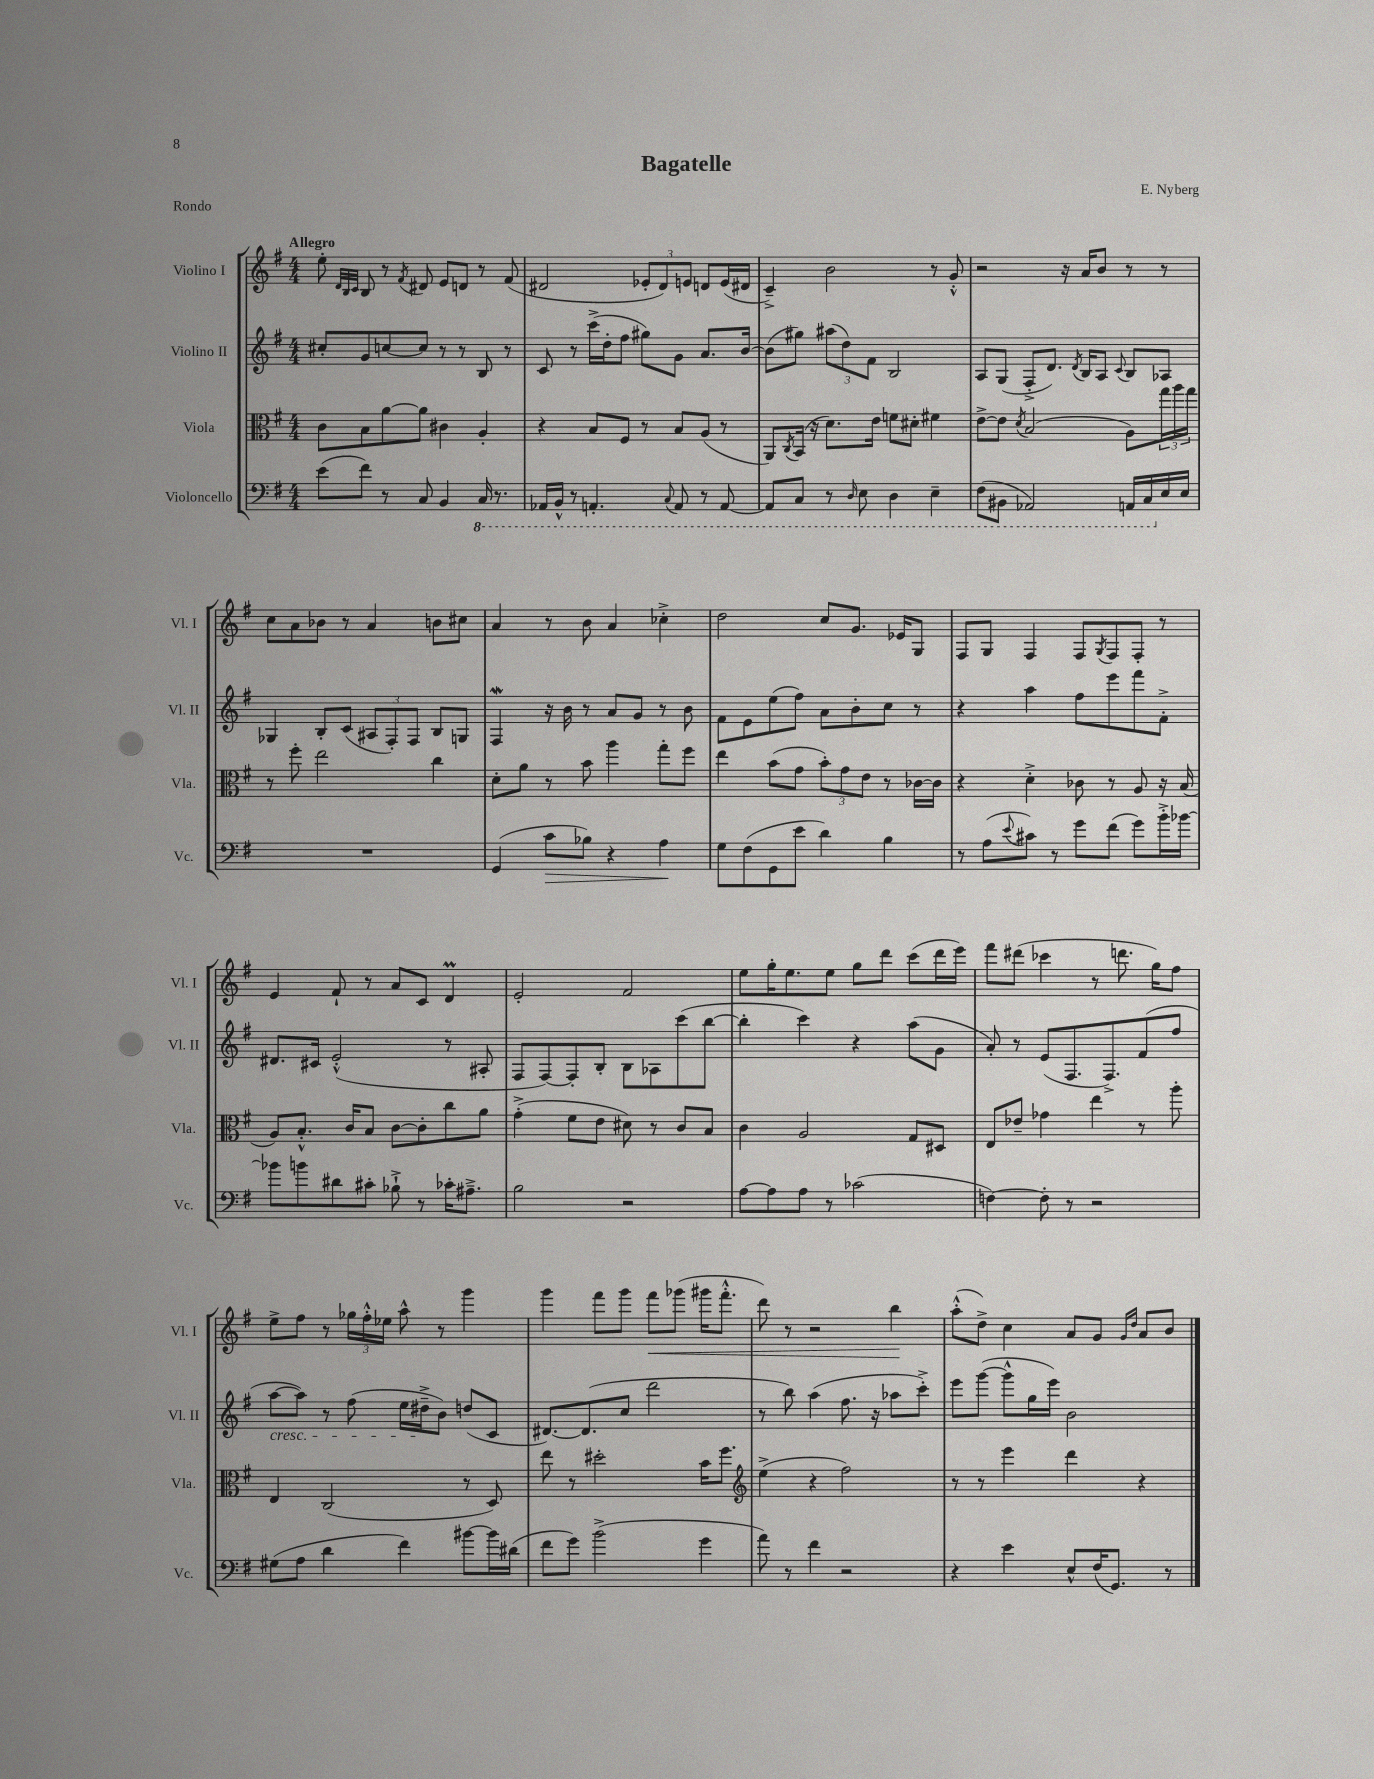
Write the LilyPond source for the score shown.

\header { title = "Bagatelle" composer = "E. Nyberg" piece = "Rondo" }
<<
\new StaffGroup <<
\new Staff = "s0" \with { instrumentName = "Violino I" shortInstrumentName = "Vl. I" } {
    \clef treble \key g \major \numericTimeSignature \time 4/4 \tempo "Allegro"
    e''8-. \grace { d'32 b32 c'32 } b8 r8 \acciaccatura { fis'8 } dis'8 e'8 d'8 r8 fis'8( |
    dis'2 \tuplet 3/2 { ees'8-. dis'8) e'8 } d'8 e'16( dis'16 |
    c'4--->) b'2 r8 g'8-.-^ |
    r2 r16 a'16 b'8 r8 r8 |
    c''8 a'8 bes'8 r8 a'4 b'8 cis''8 |
    a'4 r8 b'8 a'4 ces''4-.-> |
    d''2 c''8 g'8. ees'16 g8 |
    fis8 g8 fis4 fis8 \acciaccatura { g8 } fis8 fis8-. r8 |
    e'4 fis'8-! r8 a'8 c'8 d'4\prall |
    e'2-. fis'2 |
    e''8 g''16-. e''8. e''8 g''8 d'''8 c'''8( d'''16 e'''16) |
    fis'''8 dis'''8( ces'''4 r8 d'''8. g''16) fis''8 |
    e''8-> fis''8 r8 \tuplet 3/2 { ges''16 fis''16-.-^ ees''16 } a''8-^ r8 g'''4 |
    g'''4 fis'''8 g'''8 fis'''8\< ges'''8( gis'''16 fis'''8.-.-^ |
    d'''8) r8 r2 b''4\! |
    a''8-.-^( d''8->) c''4 a'8 g'8 \grace { g'16 d''16 } a'8 b'8 \bar "|." |
}
\new Staff = "s1" \with { instrumentName = "Violino II" shortInstrumentName = "Vl. II" } {
    \clef treble \key g \major \numericTimeSignature \time 4/4
    cis''8-. g'8 c''8~ c''8 r8 r8 b8 r8 |
    c'8 r8 c'''16->( d''16-. fis''8 gis''8) g'8 a'8. b'16~ |
    b'8( gis''8) \tuplet 3/2 { ais''8( d''8) fis'8 } b2 |
    a8 g8( fis8-.-> d'8.) \acciaccatura { d'8 } b16 a8 \appoggiatura { c'8 } b8 aes8 |
    ges4 b8-. c'8( \tuplet 3/2 { ais8 fis8-.) fis8 } b8 g8 |
    fis4\mordent r16 b'16 r8 a'8 g'8 r8 b'8 |
    fis'8 e'8 e''8( fis''8) a'8 b'8-. c''8 r8 |
    r4 a''4 fis''8 e'''8 fis'''8 fis'8-.-> |
    dis'8. cis'16 e'2-.-^( r8 ais8-. |
    fis8 fis8~) fis8-. b8-. b8 aes8 c'''8( b''8~ |
    b''4-. c'''4) r4 a''8( g'8 |
    a'8-.) r8 e'8( fis8. fis8.->) fis'8( fis''8 |
    a''8~\cresc a''8) r8 fis''8( e''16 dis''16--->\! b'8) d''8( c'8 |
    dis'8.~) dis'8.( c''8 d'''2 |
    r8 b''8) a''4( fis''8. r16 aes''8 c'''8-.->) |
    e'''8 g'''8~( g'''8-^ g''16 e'''16) b'2 \bar "|." |
}
\new Staff = "s2" \with { instrumentName = "Viola" shortInstrumentName = "Vla." } {
    \clef alto \key g \major \numericTimeSignature \time 4/4
    c'8 b8 a'8~ a'8 cis'4 a4-. |
    r4 b8 fis8 r8 b8 a8( r8 |
    a,8) \acciaccatura { c8 } b,16( r16 d'8.) e'16 f'8 dis'8-. fis'4 |
    e'8~-> e'8 \acciaccatura { d'8 } b2( a8) \tuplet 3/2 { g''16 a''16 g''16 } |
    r8 fis''8-. e''2 c''4 |
    d'8-. a'8 r8 b'8 a''4 g''8-. fis''8 |
    e''4 b'8( g'8 \tuplet 3/2 { b'8-.) g'8 e'8 } r8 ces'16~ ces'16 |
    r4 d'4-.-> ces'8 r8 a8 r16 b16( |
    a8) b8.-.-^ c'16 b8 c'8~ c'8-. c''8 a'8 |
    g'4-.->( fis'8 e'8 dis'8) r8 c'8 b8 |
    c'4 a2 g8 dis8 |
    e8 ees'8-- ges'4 e''4 r8 a''8-. |
    e4 c2( r8 d8) |
    e''8 r8 dis''2-. b'16 fis''8. |
    \clef treble e''4->( r4 fis''2) |
    r8 r8 e'''4 d'''4 r4 \bar "|." |
}
\new Staff = "s3" \with { instrumentName = "Violoncello" shortInstrumentName = "Vc." } {
    \clef bass \key g \major \numericTimeSignature \time 4/4
    e'8( fis'8) r8 c8 b,4 \ottava #-1 c,16 r8. |
    aes,,16 b,,16-^ r8 a,,4.-. \appoggiatura { c,8 } a,,8 r8 a,,8~ |
    a,,8 c,8 r8 \grace { d,16 } e,8 d,4 e,4-- |
    fis,8( bis,,8 aes,,2) a,,16 c,16 \ottava #0 e16 e16 |
    R1 |
    g,4( c'8\> bes8) r4 a4\! |
    g8 fis8( g,8 e'8 d'4) b4 |
    r8 a8( \appoggiatura { e'8 } cis'8) r8 g'8 fis'8( g'8) b'16-.-> bes'16~ |
    bes'8 b'8 dis'8 cis'8-. bes8-!-> r8 ces'16-. ais8.---> |
    b2 r2 |
    a8~ a8 a8 r8 ces'2( |
    f4~) f8-. r8 r2 |
    gis8( a8 d'4 fis'4) bis'8~ bis'16 dis'16( |
    fis'8 g'8) b'2->( g'4 |
    a'8) r8 fis'4 r2 |
    r4 e'4 e8-^ fis16( g,8.) r8 \bar "|." |
}
>>
>>
\layout { \context { \Score \remove "Bar_number_engraver" } }
